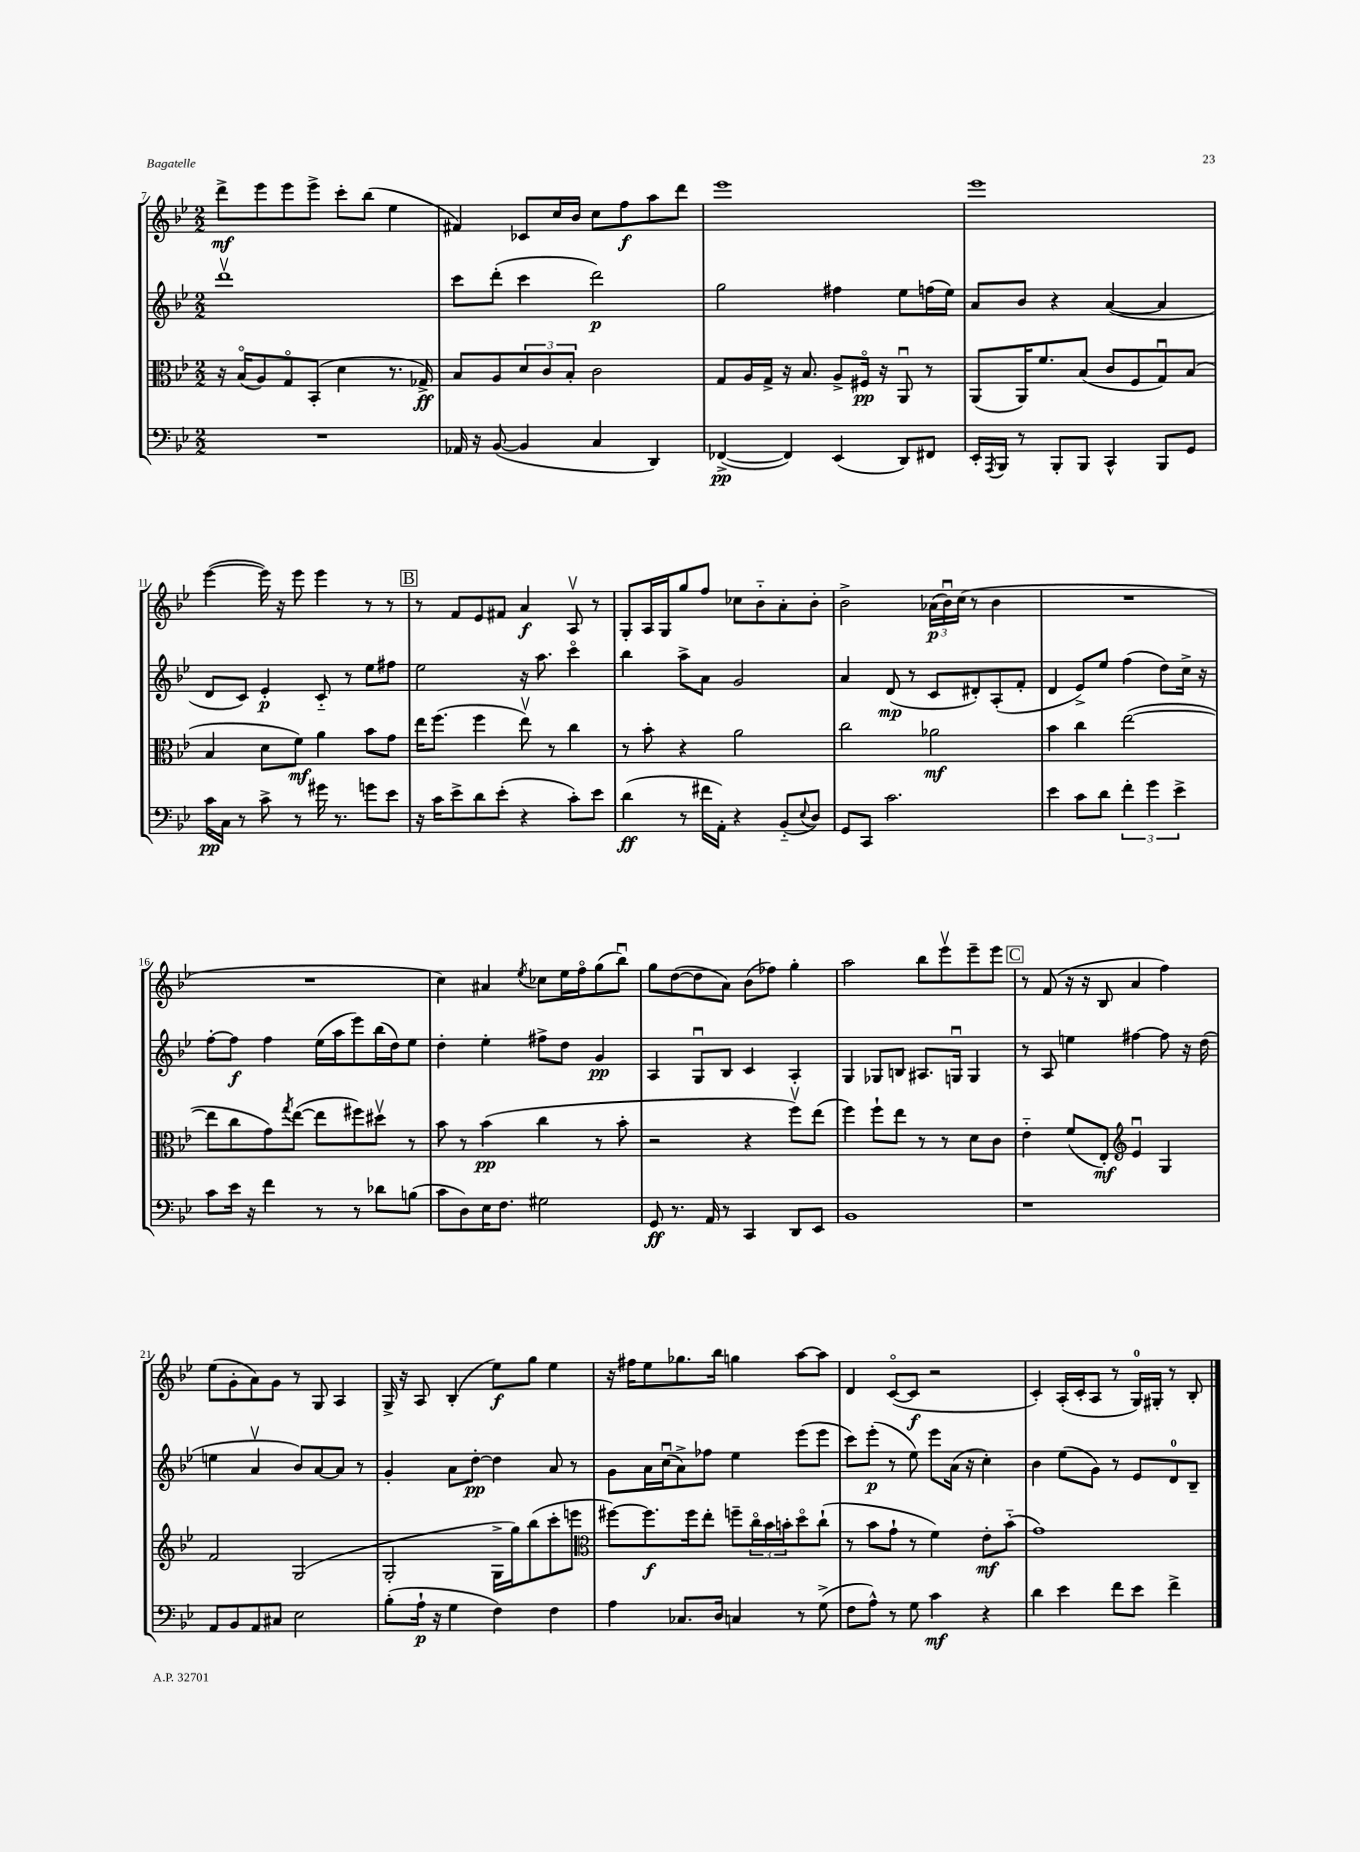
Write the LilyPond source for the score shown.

<<
\new StaffGroup <<
\new Staff = "s0" {
    \clef treble \key bes \major \numericTimeSignature \time 2/2
    d'''8->\mf ees'''8 ees'''8 ees'''8-> c'''8-. bes''8( ees''4 |
    fis'4) ces'8 c''16 bes'16 c''8 f''8\f a''8 d'''8 |
    ees'''1 |
    ees'''1 |
    ees'''4~( ees'''16) r16 ees'''8 ees'''4 r8 r8 |
    \mark \markup { \box "B" } r8 f'8 ees'8 fis'8 a'4\f a8\upbow r8 |
    g8-. a16 g16 g''8 f''8 ces''8 bes'8-_ a'8-. bes'8-. |
    bes'2-> \tuplet 3/2 { aes'16\p( bes'16\downbow) c''16( } r8 bes'4 |
    R1 |
    R1 |
    c''4) ais'4 \acciaccatura { ees''8 } ces''8 ees''16 f''16\flageolet g''8( bes''8\downbow) |
    g''8 d''8~( d''8 a'8) bes'8( fes''8) g''4-. |
    a''2 bes''8 ees'''8\upbow ees'''8-- ees'''8 |
    \mark \markup { \box "C" } r8 f'8( r16 r16 bes8 a'4 f''4) |
    ees''8( g'8-. a'8) g'8 r8 g8 a4 |
    g16-> r16 a8 bes4-.( ees''8\f) g''8 ees''4 |
    r16 fis''16 ees''8 ges''8. bes''16 g''4 a''8~ a''8 |
    d'4 c'8~\flageolet( c'8\f r2 |
    c'4-.) a16-.( c'16-. a8 r8 g16-0) gis16-. r8 bes8-. \bar "|." |
}
\new Staff = "s1" {
    \clef treble \key bes \major \numericTimeSignature \time 2/2
    d'''1\upbow |
    c'''8 d'''8-.( c'''4 d'''2\p) |
    g''2 fis''4 ees''8 f''16( ees''16) |
    a'8 bes'8 r4 a'4~( a'4 |
    d'8 c'8) ees'4-.\p c'8-_ r8 ees''8 fis''8 |
    \mark \markup { \box "B" } ees''2 r16 a''8. c'''4\flageolet |
    bes''4 a''8-> a'8 g'2 |
    a'4 d'8\mp( r8 c'8 dis'8-.) a8-.( f'8-. |
    d'4 ees'8->) ees''8 f''4( d''8) c''16-> r16 |
    f''8~-. f''8\f f''4 ees''16( a''16 ees'''8) bes''16( d''16) ees''8 |
    d''4-. ees''4-. fis''8-> d''8 g'4\pp |
    a4 g8\downbow bes8 c'4 a4-. |
    g4 ges8 b8 ais8. g16\downbow g4 |
    \mark \markup { \box "C" } r8 a8 e''4 fis''4~ fis''8 r16 d''16( |
    e''4 a'4\upbow bes'8) a'8~ a'8 r8 |
    g'4-. a'8 d''8~-.\pp d''4 a'8 r8 |
    g'8 a'16 c''16\downbow( a'8->) fes''8 ees''4 ees'''8( ees'''8 |
    c'''8) ees'''8-.\p( r8 ees''8) ees'''8 a'16( r16 c''4-.) |
    bes'4 ees''8( g'8) r8 ees'8 d'8-0 bes8-- \bar "|." |
}
\new Staff = "s2" {
    \clef alto \key bes \major \numericTimeSignature \time 2/2
    r16 bes16\flageolet( a8) g8\flageolet bes,8-.( d'4 r8. ges16->\ff) |
    bes8 a8 \tuplet 3/2 { d'8 c'8 bes8-. } c'2 |
    g8 a16 g16-> r16 bes8. a8-> fis16\flageolet\pp r16 a,8\downbow r8 |
    a,8( a,16) f'8. bes8( c'8 f8 g8\downbow) bes8( |
    bes4 d'8 f'8\mf) a'4 bes'8 g'8 |
    \mark \markup { \box "B" } ees''16 f''8.( f''4 ees''8\upbow) r8 c''4 |
    r8 bes'8-. r4 a'2 |
    c''2 aes'2\mf |
    bes'4 c''4 ees''2~( |
    ees''8 c''8 g'8) \acciaccatura { g''8 } ees''8~( ees''8 fis''8) dis''8\upbow r8 |
    bes'8 r8 bes'4\pp( c''4 r8 bes'8-. |
    r2 r4 f''8\upbow) ees''8( |
    f''4) f''8-! ees''8 r8 r8 d'8 c'8 |
    \mark \markup { \box "C" } ees'4-_ f'8( ees8-.\mf) \clef treble ees'4\downbow g4 |
    f'2 g2( |
    g2-. g16-> g''16) bes''8( c'''8-. e'''8 |
    \clef alto fis''8~) fis''8.\f fis''16 ees''8-. f''8-- \tuplet 3/2 { c''16\flageolet bes'16 b'16-. } d''8\flageolet c''8-!( |
    r8 bes'8 g'8-! r8 f'4) ees'8-.\mf bes'8-_( |
    g'1) \bar "|." |
}
\new Staff = "s3" {
    \clef bass \key bes \major \numericTimeSignature \time 2/2
    R1 |
    aes,16 r16 bes,8~( bes,4 c4 d,4) |
    fes,4~->\pp( fes,4) ees,4( d,8) fis,8 |
    ees,16-. \acciaccatura { a,,8 } bes,,16 r8 bes,,8-. bes,,8 c,4-^ bes,,8 g,8 |
    c'16\pp c16 r8 c'8-> r8 gis'16 r8. g'8 ees'8 |
    \mark \markup { \box "B" } r16 c'16 ees'8-> d'8 ees'8-.( r4 c'8-.) ees'8 |
    d'4\ff( r8 fis'16 a,16-.) r4 bes,8-_( \appoggiatura { ees8 } d8) |
    g,8 c,8 c'2. |
    ees'4 c'8 d'8 \tuplet 3/2 { f'4-. g'4 ees'4-> } |
    c'8 ees'16 r16 f'4 r8 r8 des'8 b8( |
    c'8 d8) ees16 f8. gis2 |
    g,8\ff r8. a,16 r8 c,4 d,8 ees,8 |
    bes,1 |
    \mark \markup { \box "C" } r1 |
    a,8 bes,8 a,8 cis8 ees2 |
    bes8-.( a16-!\p r16 g4 f4) f4 |
    a4 ces8. d16 c4 r8 g8->( |
    f8 a8-^) r8 g8 c'4\mf r4 |
    d'4 ees'4 f'8 ees'8 f'4-> \bar "|." |
}
>>
>>
\layout { \context { \Score currentBarNumber = #7 } }
